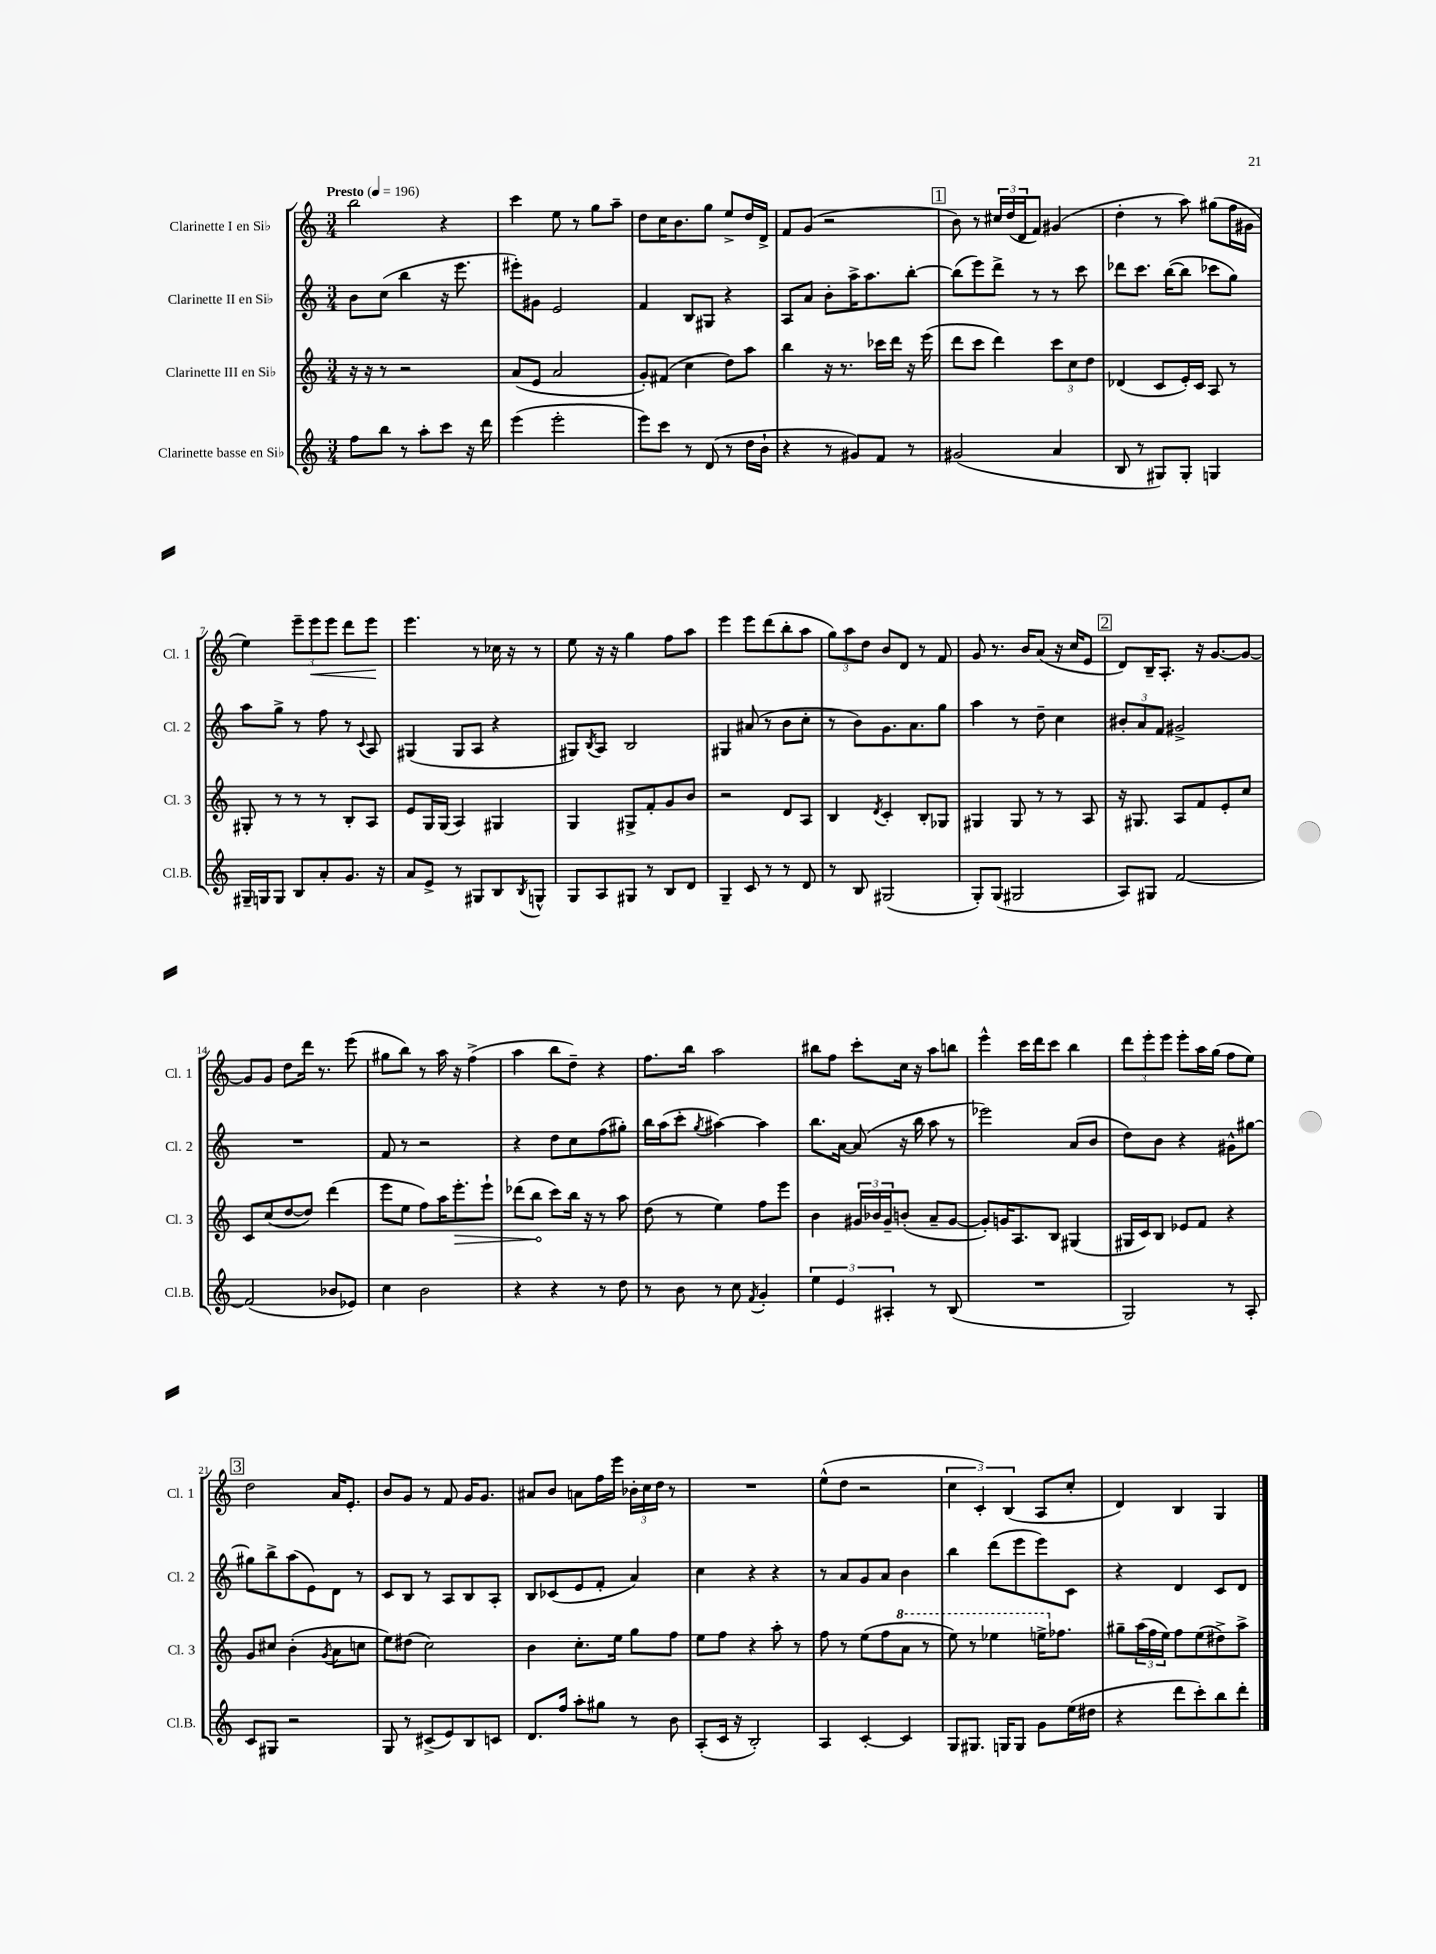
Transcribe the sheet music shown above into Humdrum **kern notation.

**kern	**kern	**kern	**kern
*staff4	*staff3	*staff2	*staff1
*clefG2	*clefG2	*clefG2	*clefG2
*k[]	*k[]	*k[]	*k[]
*M3/4	*M3/4	*M3/4	*M3/4
*MM196	*MM196	*MM196	*MM196
8ff\L	16r	8b\L	2bb\
.	16r	.	.
8bb\J	8r	(8cc\J	.
8r	2r	4bb\	.
8aa'\L	.	.	.
8ccc\J	.	16r	4r
.	.	8.eee\	.
16r	.	.	.
16ddd\	.	.	.
=	=	=	=
(4eee\	(8a/L	8eee#'\L)	4ccc\
.	8e/J	8g#\J	.
2eee'\	2a/	2e/	8ee\
.	.	.	8r
.	.	.	8gg\L
.	.	.	8aa~\J
=	=	=	=
8eee\L)	8g'/L)	4f/	8dd\L
8ccc\J	(8f#/J	.	16cc\K
.	.	.	8.b\
8r	4cc\	8B/L	.
(8d/	.	8G#/J	8gg\J
8r	8dd\L)	4r	8ee^/L
16dd\LL	8aa\J	.	16dd/L
16b`\JJ	.	.	16d^/JJ
=	=	=	=
4r	4bb\	8A/L	8f/L
.	.	8a/J	(8g/J
8r	16r	8b'\L	2r
.	8.r	.	.
8g#/L)	.	16aa^\K	.
.	.	8.aa\	.
8f/J	16ccc-\LL	.	.
.	16ddd\JJ	.	.
8r	16r	[8bb'\J	.
.	(16eee\	.	.
=	=	=	=
(2g#/	8ddd\L	(8bb\]L	8b\)
.	8ccc\J	8eee\)	8r
.	4ddd\)	8ddd^\J	24cc#/LL
.	.	.	(24dd/
.	.	.	24d/J
.	.	8r	8f/J)
4a/	12ccc\L	8r	(4g#/
.	12cc\	.	.
.	.	8ccc\	.
.	12dd\J	.	.
=	=	=	=
8B/	(4d-/	8ddd-\L	4dd'\
8r	.	8.ccc\J	.
8G#/L)	8c/L	.	8r
.	.	([16bb\LK	.
8G#'/J	16e'/L)	8bb\]J	8aa\)
.	16c/JJ	.	.
4G/	8A/	8ccc-\L	(8gg#\L
.	8r	8gg\J)	16ff\L
.	.	.	16g#\JJ
=	=	=	=
16G#~/LL	8G#'/	8aa\L	4ee\)
16G/J	.	.	.
8G/J	8r	8gg^\J	.
8B/L	8r	8r	12eee~\L
.	.	.	12eee\
8a'/	8r	8ff\	.
.	.	.	12eee\J
8.g/J	8B'/L	8r	8ddd\L
.	.	8qqc/	.
.	8A/J	8A/	8eee\J
16r	.	.	.
=	=	=	=
8a/L	8e/L	(4G#/	4.eee\
8e^/J	16G/L	.	.
.	(16G/JJ	.	.
8r	4A/)	8G#/L	.
8G#/L	.	8A/J	8r
8B/	4G#/	4r	16cc-\
.	.	.	16r
8qB/	.	.	.
8G^^/J	.	.	8r
=	=	=	=
8G/L	4G/	8G#/L)	8ee\
.	.	8qB/	.
8A/	.	8A/J	16r
.	.	.	16r
8G#/J	8G#^/L	2B/	4gg\
8r	8f'/	.	.
8B/L	8g/	.	8ff\L
8d/J	8b/J	.	8aa\J
=	=	=	=
4G~/	2r	4G#/	4eee\
8c/	.	(8a#/	8eee\L
8r	.	8r	(8ddd\
8r	8d/L	8b\L	8bb'\
8d/	8A/J	8cc'\J	8aa\J
=	=	=	=
8r	4B/	8r	12gg\L)
.	.	.	12aa\
8B/	.	8b\L)	.
.	.	.	12dd\J
.	8qd/	.	.
(2G#/	4c'/	8.g\	8b/L
.	.	.	8d/J
.	.	8.a\	.
.	8B'/L	.	8r
.	8G-/J	8gg\J	8f/
=	=	=	=
8G'/L)	4G#/	4aa\	8g/
(8G/J	.	.	8.r
2G#/	8G#/	8r	.
.	.	.	16b/LK
.	8r	8dd~\	(8a/J
.	8r	4cc\	16r
.	.	.	16cc/LK
.	8A/	.	8e/J
=	=	=	=
8A/L)	16r	12b#'/L	8d/L)
.	8.G#/	.	.
.	.	12a/	.
8G#/J	.	.	16B~/K
.	.	12f/J	.
.	.	.	8.A'/J
[2f/	8A/L	2g#^/	.
.	8f/	.	16r
.	.	.	[8.g/L
.	8e'/	.	.
.	8cc/J	.	8g/_J
=	=	=	=
(2f/]	8c/L	2.r	8g/]L
.	(8cc/	.	8g/J
.	[8dd/	.	8dd\L
.	8dd/]J)	.	16ddd\Jk
.	.	.	8.r
8b-/L	(4ddd\	.	.
8e-/J)	.	.	(8eee\
=	=	=	=
4cc\	8eee\L	8f/	8gg#\L
.	8ee\J	8r	8bb\J)
2b\	8ff\L)	2r	8r
.	16aa\K	.	16aa\
.	8.eee'\	.	16r
.	.	.	(4ff^\
.	8eee`\J	.	.
=	=	=	=
4r	(8ddd-\L	4r	4aa\
.	8bb\J	.	.
4r	8ccc\L)	8dd\L	8bb\L
.	16bb\Jk	8cc\	8dd~\J)
.	16r	.	.
8r	8r	(8ff\	4r
8dd\	8aa\	8gg#'\J)	.
=	=	=	=
8r	(8dd\	16bb\LL	8.ff\L
.	.	(16aa\J	.
8b\	8r	8ccc'\J	.
.	.	.	16bb\Jk
.	.	8qgg/	.
8r	4ee\)	[4aa#\)	2aa\
8cc\	.	.	.
8qf/	.	.	.
4g'/	8ff\L	4aa#\]	.
.	8eee\J	.	.
=	=	=	=
6ee\	4b\	8.bb\L	8bb#\L
.	.	.	8ff\J
6e/	.	.	.
.	.	[16a\Jk	.
.	24g#/LL	(8a/]	8ccc'\L
.	24b-/	.	.
6A#'/	24g#~/J	.	.
.	(8b'/J	16r	16cc\Jk
.	.	16bb\	16r
8r	8a~/L	8aa\	8aa\L
(8B/	[8g#/J	8r	8bb\J
=	=	=	=
2.r	8g#'/]L)	2eee-\)	4eee^^\
.	16g/K	.	.
.	8.A/	.	.
.	.	.	16ccc\LL
.	.	.	16ddd\J
.	8B/J	.	8ccc\J
.	(4G#/	(8a/L	4bb\
.	.	8b/J	.
=	=	=	=
2G/)	16G#/LL	8dd\L)	12ddd\L
.	16c/J)	.	.
.	.	.	12eee'\
.	8B/J	8b\J	.
.	.	.	12eee\J
.	8e-/L	4r	8eee'\L
.	8f/J	.	16aa\L
.	.	.	(16gg\JJ
8r	4r	8g#^^\L	8ff\L
8A'/	.	[8gg#\J	8ee\J)
=	=	=	=
8c/L	8g/L	8gg#\]L	2dd\
8G#/J	8cc#/J	8bb^\	.
2r	(4b'\	(8aa\	.
.	.	8e\)	.
.	8qg/	.	.
.	8a\L	8d\J	16a/LK
.	.	.	8.e'/J
.	8cc\J	8r	.
=	=	=	=
8G/	8ee\L)	8c/L	8b/L
8r	(8dd#\J	8B/J	8g/J
(8c#^/L	2cc\)	8r	8r
8e/)	.	8A/L	8f/
8B/	.	8B/	16g/LK
.	.	.	8.g/J
8c/J	.	8A'/J	.
=	=	=	=
8.d/L	4b\	8B/L	8a#/L
.	.	(8c-/	8b/J
16ff/Jk	.	.	.
8aa'\L	8.cc'\L	8e/	8a\L
8gg#\J	.	8f'/J	16ff\L
.	16ee\Jk	.	16eee\JJ
8r	8gg\L	4a/)	24b-'\LL
.	.	.	24cc\
.	.	.	24dd\JJ
8b\	8ff\J	.	8r
=	=	=	=
(8A'/L	8ee\L	4cc\	2.r
16c/Jk	8ff\J	.	.
16r	.	.	.
2B'/)	4r	4r	.
.	8aa'\	4r	.
.	8r	.	.
=	=	=	=
4A/	8ff\	8r	(8ee^^\L
.	8r	8a/L	8dd\J
[4c'/	(8ee\L	8g/	2r
.	8ff\	8a/J	.
4c/]	8aa\J	4b\	.
.	8r	.	.
=	=	=	=
8G/L	8eee\)	4bb\	6cc\
8.G#/J	8r	.	.
.	.	.	6c'/)
.	4eee-\	(8ddd\L	.
16G/LK	.	.	.
.	.	.	(6B/
8G/J	.	8eee\	.
8g\L	16eee^\LK	8eee\)	8A/L
.	8.ff-\J	.	.
(16ee\L	.	8c\J	8cc'/J
16dd#\JJ	.	.	.
=	=	=	=
4r	8gg#~\L	4r	4d/)
.	(24aa\L	.	.
.	24ff\	.	.
.	24ee\JJ)	.	.
8ddd\L	8ff\L	4d/	4B/
8ccc'\)	(8ee\	.	.
8bb\	8dd#^\)	8c/L	4G/
8ddd'\J	8aa^\J	8d/J	.
==	==	==	==
*-	*-	*-	*-
